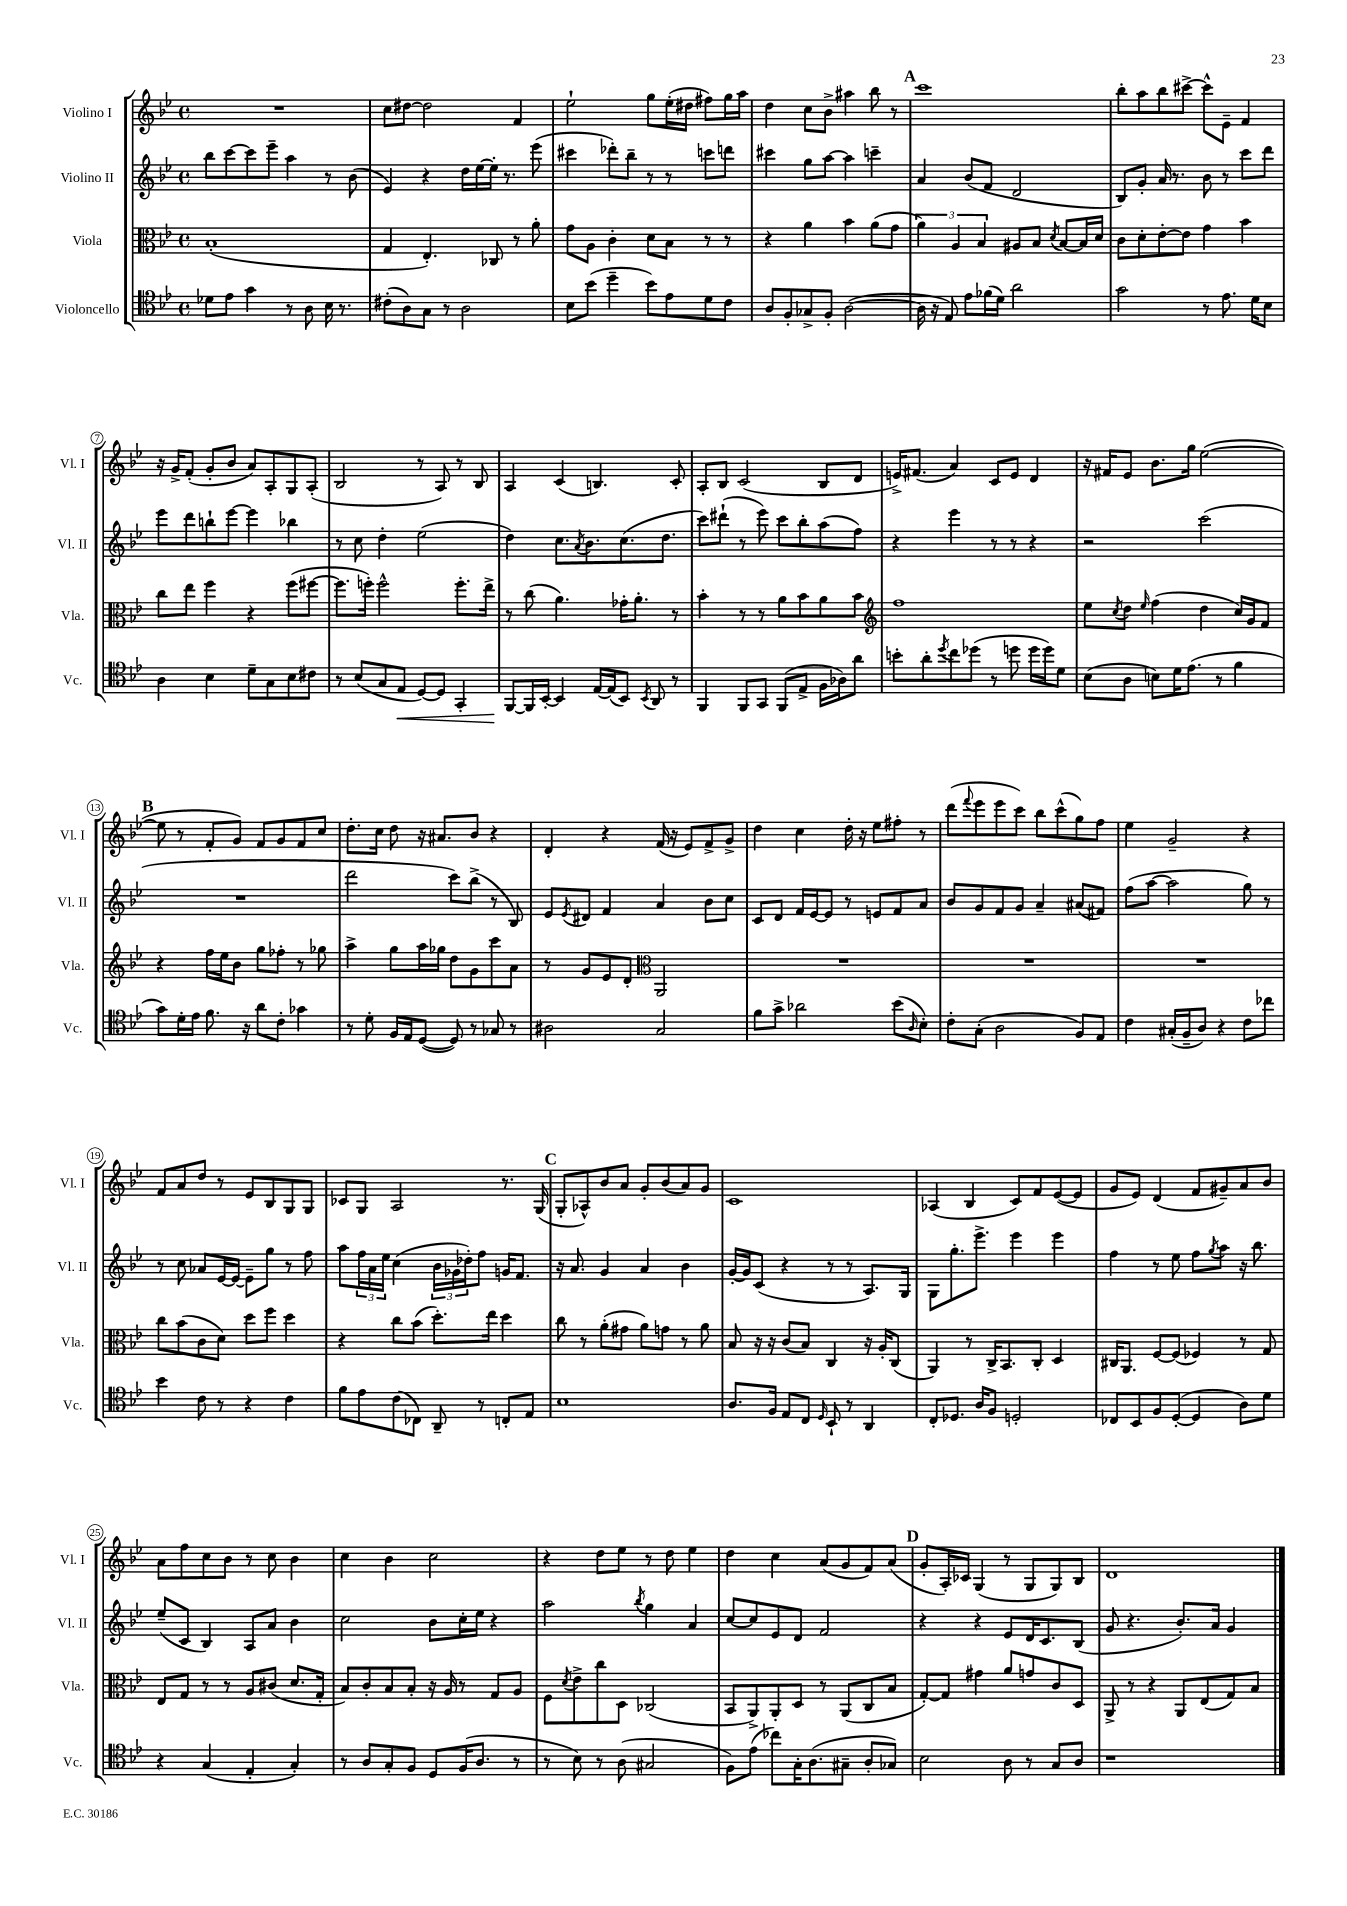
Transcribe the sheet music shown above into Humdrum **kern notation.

**kern	**dynam	**kern	**kern	**kern
*part4	*part4	*part3	*part2	*part1
*staff4	*staff4	*staff3	*staff2	*staff1
*I"Violoncello	*	*I"Viola	*I"Violino II	*I"Violino I
*I'Vc.	*	*I'Vla.	*I'Vl. II	*I'Vl. I
*clefC4	*	*clefC3	*clefG2	*clefG2
*k[b-e-]	*	*k[b-e-]	*k[b-e-]	*k[b-e-]
*M4/4	*	*M4/4	*M4/4	*M4/4
*met(c)	*	*met(c)	*met(c)	*met(c)
=1	=1	=1	=1	=1
8d-X\L	.	(1B-'	8bb-\L	1r
8e-\J	.	.	[8ccc\	.
4g\	.	.	8ccc\]	.
.	.	.	8eee-~\J	.
8r	.	.	4aa\	.
8A\	.	.	.	.
16B-\	.	.	8r	.
8.r	.	.	.	.
.	.	.	(8b-\	.
=2	=2	=2	=2	=2
(8c#X'\L	.	4G/	4e-/)	8cc\L
8A\)	.	.	.	[8dd#X\J
8G\J	.	4.E-'/)	4r	2dd#\]
8r	.	.	.	.
2A\	.	.	16dd\LL	.
.	.	.	[16ee-\	.
.	.	8C-X/	16ee-'\JJ]	.
.	.	.	8.r	.
.	.	8r	.	4f/
.	.	8a'\	(8eee-\	.
=3	=3	=3	=3	=3
8B-\L	.	8g\L	4ccc#X\	2ee-`\
(8b-\J	.	8A\J	.	.
4dd~\	.	4c'\	8ddd-X'\L)	.
.	.	.	8bb-~\J	.
8b-\L)	.	8d\L	8r	8gg\L
8e-\	.	8B-\J	8r	(16ee-'\L
.	.	.	.	16dd#X\JJ
8d\	.	8r	8cccn\L	8ff#X\L)
8c\J	.	8r	8dddn\J	16gg\L
.	.	.	.	16aa\JJ
=4	=4	=4	=4	=4
8A/L	.	4r	4ccc#X\	4dd\
8F'/	.	.	.	.
8G-X^/	.	4a\	8gg\L	8cc\L
8F'/J	.	.	[8aa\J	8b-^\J
([2A\	.	4b-\	4aa\]	4aa#X\
.	.	(8a\L	4cccn~\	8bb-\
.	.	8g\J	.	8r
!!LO:REH:place=s1:t=A
=5	=5	=5	=5	=5
16A\]	.	6a\)	4a/	1ccc
16r	.	.	.	.
8E-/)	.	.	.	.
.	.	6A/	.	.
8e-\L	.	.	(8b-/L	.
.	.	6B-/	.	.
(16f-X\L	.	.	8f/J	.
16d\JJ)	.	.	.	.
2a\	.	8A#X/L	2d/	.
.	.	8B-/J	.	.
.	.	8qd/	.	.
.	.	[8B-/L	.	.
.	.	16B-/L]	.	.
.	.	16d/JJ	.	.
=6	=6	=6	=6	=6
2g\	.	8c\L	8B-/L)	8bb-'\L
.	.	8d'\	8g'/J	8aa\
.	.	[8e-'\	16a/	8bb-\
.	.	.	8.r	.
.	.	8e-\J]	.	[8ccc#X^\J
8r	.	4g\	8b-\	8ccc#^^\L]
8.e-\	.	.	8r	8e-~\J
.	.	4b-\	8ccc\L	4f/
16d\KL	.	.	.	.
8B-\J	.	.	8ddd\J	.
!!LO:LB:g=z
=7	=7	=7	=7	=7
4A\	.	8cc\L	8eee-\L	16r
.	.	.	.	16g^/KL
.	.	8ee-\J	8ddd\	(8f'/J
4B-\	.	4ff\	8bbn`\	8g'/L
.	.	.	[8eee-\J	8b-/J
8d~\L	.	4r	4eee-\]	8a/L)
8G\	.	.	.	8A'/
8B-\	.	(8ff\L	4bb-X\	8G/
8c#X\J	.	[8ff#X\J	.	(8A'/J
=8	=8	=8	=8	=8
8r	.	8.ff#\L]	8r	2B-/
(8B-/L	.	.	8cc\	.
.	.	16ffn'\Jk)	.	.
8G/	.	2ff^^\	4dd'\	.
!	!LO:HP:b	!	!	!
8E-/J	<	.	.	.
[8D/L)	.	.	(2ee-\	8r
8D/J]	.	.	.	8A/)
4GG'/	.	8.ff'\L	.	8r
.	.	.	.	8B-/
.	.	16ee-^\Jk	.	.
=9	=9	=9	=9	=9
[8FF/L	.	8r	4dd\)	4A/
16FF/L]	[	(8cc\	.	.
[16BB-'/JJ	.	.	.	.
4BB-/]	.	4.a\)	8.cc\L	(4c/
.	.	.	8qa/	.
.	.	.	8.b-\	.
[16E-/LL	.	.	.	4.Bn/)
(16E-/J]	.	.	.	.
8BB-/J)	.	16g-X'\KL	(8.cc\	.
.	.	8.a'\J	.	.
8qBB-/	.	.	.	.
8AA/	.	.	.	.
.	.	.	8.dd\J	.
8r	.	8r	.	8c'/
=10	=10	=10	=10	=10
4FF/	.	4b-'\	8ccc\L)	8A'/L
.	.	.	(8ddd#X`\J	8B-/J
8FF/L	.	8r	8r	(2c/
8GG/J	.	8r	8eee-\)	.
(8FF/L	.	8a\L	8ccc\L	.
8E-^/J	.	8b-\	8bb-'\	.
16F\LL	.	8a\	(8aa\	8B-/L
16A-X\J)	.	.	.	.
8a\J	.	8b-\J	8ff\J)	8d/J
=11	=11	=11	=11	=11
*	*	*clefG2	*	*
8bn'\L	.	1ff	4r	16en^/KL)
.	.	.	.	(8.f#X/J
8a'\	.	.	.	.
8qdd/	.	.	.	.
8cc\	.	.	4eee-\	4a/)
(8dd-X\J	.	.	.	.
8r	.	.	8r	8c/L
8ddn\	.	.	8r	8e/J
16dd\LL	.	.	4r	4d/
16dd\J)	.	.	.	.
8d\J	.	.	.	.
=12	=12	=12	=12	=12
(8B-\L	.	8ee-\L	2r	16r
.	.	.	.	16f#X/KL
.	.	8qcc/	.	.
8A\J	.	8dd\J	.	8e-/J
.	.	16qqee-/	.	.
8Bn\L)	.	(4ff\	.	8.b-\L
16d\K	.	.	.	.
(8.e-\J	.	.	.	16gg\Jk
.	.	4dd\	(2ccc\	([2ee-\
8r	.	.	.	.
4f\	.	16cc/LL)	.	.
.	.	16g/J	.	.
.	.	8f/J	.	.
!!LO:LB:g=z
!!LO:REH:place=s1:t=B
=13	=13	=13	=13	=13
8g\L)	.	4r	1r	8ee-\]
16d'\L	.	.	.	8r
16e-\JJ	.	.	.	.
8.f\	.	16ff\LL	.	8f'/L
.	.	16ee-\J	.	.
.	.	8b-\J	.	8g/J)
16r	.	.	.	.
8a\L	.	8gg\L	.	8f/L
8c'\J	.	8ff-X'\J	.	8g/
4g-X\	.	8r	.	8f/
.	.	8gg-X\	.	8cc/J
=14	=14	=14	=14	=14
8r	.	4aa^\	2ddd\	8.dd'\L
8d'\	.	.	.	.
.	.	.	.	16cc\Jk
16F/LL	.	8gg\L	.	8dd\
16E-/J	.	.	.	.
([8D/J	.	16aa\L	.	16r
.	.	16gg-X\JJ	.	8.a#X/L
8D/])	.	8dd\L	8ccc\L)	.
8r	.	8g\	(8bb-^\J	8b-/J
8G-X/	.	8ccc\	8r	4r
8r	.	8a\J	8B-/)	.
=15	=15	=15	=15	=15
2A#X\	.	8r	8e-/L	4d'/
.	.	.	8qe-/	.
.	.	8g/L	8d#X/J	.
.	.	8e-/	4f/	4r
.	.	8d'/J	.	.
*	*	*clefC3	*	*
2G/	.	2AA/	4a/	(16f/
.	.	.	.	16r
.	.	.	.	8e-/L)
.	.	.	8b-\L	8f^/
.	.	.	8cc\J	8g^/J
=16	=16	=16	=16	=16
8f\L	.	1r	8c/L	4dd\
8g^\J	.	.	8d/J	.
2a-X\	.	.	16f/LL	4cc\
.	.	.	[16e-/J	.
.	.	.	8e-/J]	.
.	.	.	8r	16dd'\
.	.	.	.	16r
.	.	.	8en/L	8ee-\L
(8b-\L	.	.	8f/	8ff#X'\J
16qqA/	.	.	.	.
8B-'\J)	.	.	8a/J	8r
=17	=17	=17	=17	=17
8c'\L	.	1r	8b-/L	(8ddd\L
.	.	.	.	8qqfff/
(8G'\J	.	.	8g/	8eee-\
2A\	.	.	8f/	8eee-\
.	.	.	8g/J	8ccc\J)
.	.	.	4a~/	8bb-\L
.	.	.	.	(8ccc^^\
8F/L)	.	.	(8a#X/L	8gg\)
8E-/J	.	.	8f#X/J)	8ff\J
=18	=18	=18	=18	=18
4c\	.	1r	(8ff\L	4ee-\
.	.	.	[8aa\J	.
(16G#X'/LL	.	.	2aa\]	2g~/
16F~/J	.	.	.	.
8A/J)	.	.	.	.
4r	.	.	.	.
8c\L	.	.	8gg\)	4r
8cc-X\J	.	.	8r	.
!!LO:LB:g=z
=19	=19	=19	=19	=19
4b-\	.	8cc\L	8r	8f/L
.	.	(8b-\	8cc\	8a/
8c\	.	8c\	8a-X/L	8dd/J
8r	.	8d\J)	[16e-/L	8r
.	.	.	16e-/JJ_	.
4r	.	8dd\L	8e-~\L]	8e-/L
.	.	8ff\J	8gg\J	8B-/
4c\	.	4dd\	8r	8G/
.	.	.	8ff\	8G/J
=20	=20	=20	=20	=20
8f\L	.	4r	8aa\L	8c-X/L
8e-\	.	.	24ff\L	8G/J
.	.	.	24a\	.
.	.	.	24ee-\JJ	.
(8c\	.	8cc\L	(4cc\	2A/
8C-X\J)	.	(8b-\J	.	.
8AA~/	.	8.dd'\L)	24b-\LL	.
.	.	.	24g-X\	.
.	.	.	24dd-X'\J)	.
8r	.	.	8ff\J	.
.	.	16ee-\Jk	.	.
8Cn'/L	.	4dd\	16gn/KL	8.r
.	.	.	8.f/J	.
8E-/J	.	.	.	.
.	.	.	.	(16G/
!!LO:REH:place=s1:t=C
=21	=21	=21	=21	=21
1B-	.	8cc\	16r	8G'/L
.	.	.	8.a/	.
.	.	8r	.	8A-X^^/)
.	.	(8a'\L	4g/	8b-/
.	.	8g#X\J	.	8a/J
.	.	8a\L)	4a/	8g'/L
.	.	8gn\J	.	(8b-/
.	.	8r	4b-\	8a/)
.	.	8a\	.	8g/J
=22	=22	=22	=22	=22
8.A/L	.	8B-/	[16g'/LL	1c
.	.	.	16g/J]	.
.	.	16r	(8c/J	.
16F/Jk	.	16r	.	.
8E-/L	.	(8c/L	4r	.
8C/J	.	8B-/J)	.	.
16qqD/	.	.	.	.
8BB-`/	.	4C/	8r	.
8r	.	.	8r	.
4AA/	.	16r	8.A/L)	.
.	.	16A'/KL	.	.
.	.	(8C/J	.	.
.	.	.	16G/Jk	.
=23	=23	=23	=23	=23
8C'/L	.	4AA/)	8G\L	(4A-X/
8.D-X/J	.	.	8.gg'\	.
.	.	8r	.	4B-/
16A/KL	.	.	8.eee-^\J	.
8F/J	.	16C^/KL	.	.
.	.	8.BB-/	.	.
2Dn'/	.	.	4eee-\	8c/L)
.	.	8C'/J	.	8f/
.	.	4D/	4eee-\	([8e-/
.	.	.	.	8e-/J]
=24	=24	=24	=24	=24
8C-X/L	.	16C#X/KL	4ff\	8g/L
.	.	8.AA/J	.	.
8BB-/	.	.	.	8e-/J)
8F/	.	[8F/L	8r	(4d/
([8D'/J	.	(8F/J]	8ee-\	.
4D/]	.	4F-X/)	8ff\L	8f/L
.	.	.	8qgg/	.
.	.	.	8aa\J	8g#X~/)
8A\L)	.	8r	16r	8a/
.	.	.	8.bb-\	.
8d\J	.	8G/	.	8b-/J
!!LO:LB:g=z
=25	=25	=25	=25	=25
4r	.	8E-/L	(8ee-~/L	8a\L
.	.	8G/J	8c/J	8ff\
(4G/	.	8r	4B-/)	8cc\
.	.	8r	.	8b-\J
4E-'/	.	8A/L	8A/L	8r
.	.	(8c#X/J	8a/J	8cc\
4G'/)	.	8.d/L	4b-\	4b-\
.	.	16G'/Jk	.	.
=26	=26	=26	=26	=26
8r	.	8B-/L)	2cc\	4cc\
8A/L	.	8c'/	.	.
8G'/	.	8B-/	.	4b-\
8F/J	.	8B-'/J	.	.
8D/L	.	16r	8b-\L	2cc\
.	.	16A/	.	.
(16F/K	.	8r	16cc'\L	.
8.A/J	.	.	16ee-\JJ	.
.	.	8G/L	4r	.
8r	.	8A/J	.	.
=27	=27	=27	=27	=27
8r	.	8F\L	2aa\	4r
.	.	8qd/	.	.
8B-\)	.	8e-^\	.	.
8r	.	8cc\	.	8dd\L
(8A\	.	8D\J	.	8ee-\J
.	.	.	8qbb-/	.
2G#X/	.	(2C-X/	4gg\	8r
.	.	.	.	8dd\
.	.	.	4a/	4ee-\
=28	=28	=28	=28	=28
8F\L)	.	8BB-/L	[8cc/L	4dd\
(8e-\J	.	8AA^/)	8cc/]	.
8cc-X\L)	.	8AA'/	8e-/	4cc\
16G'\K	.	8D/J	8d/J	.
(8.A\	.	.	.	.
.	.	8r	2f/	(8a/L
8G#X~\J	.	(8AA/L	.	8g/
8A'/L	.	8C/	.	8f/)
8G-X/J)	.	8B-/J	.	(8a/J
!!LO:REH:place=s1:t=D
=29	=29	=29	=29	=29
2B-\	.	[8G'/L)	4r	8g'/L
.	.	8G/J]	.	16A'/L)
.	.	.	.	16c-X/JJ
.	.	4g#X\	4r	(4G/
8A\	.	8a/L	8e-/L	8r
8r	.	8gn/	16d/K	8G/L
.	.	.	8.c/	.
8G/L	.	8c/	.	8G/)
8A/J	.	8D/J	(8B-/J	8B-/J
=30	=30	=30	=30	=30
1r	.	8AA^/	8g/	1d
.	.	8r	4.r	.
.	.	4r	.	.
.	.	8AA/L	8.b-'/L)	.
.	.	(8E-/	.	.
.	.	.	16a/Jk	.
.	.	8G/)	4g/	.
.	.	8B-/J	.	.
==	==	==	==	==
*-	*-	*-	*-	*-
